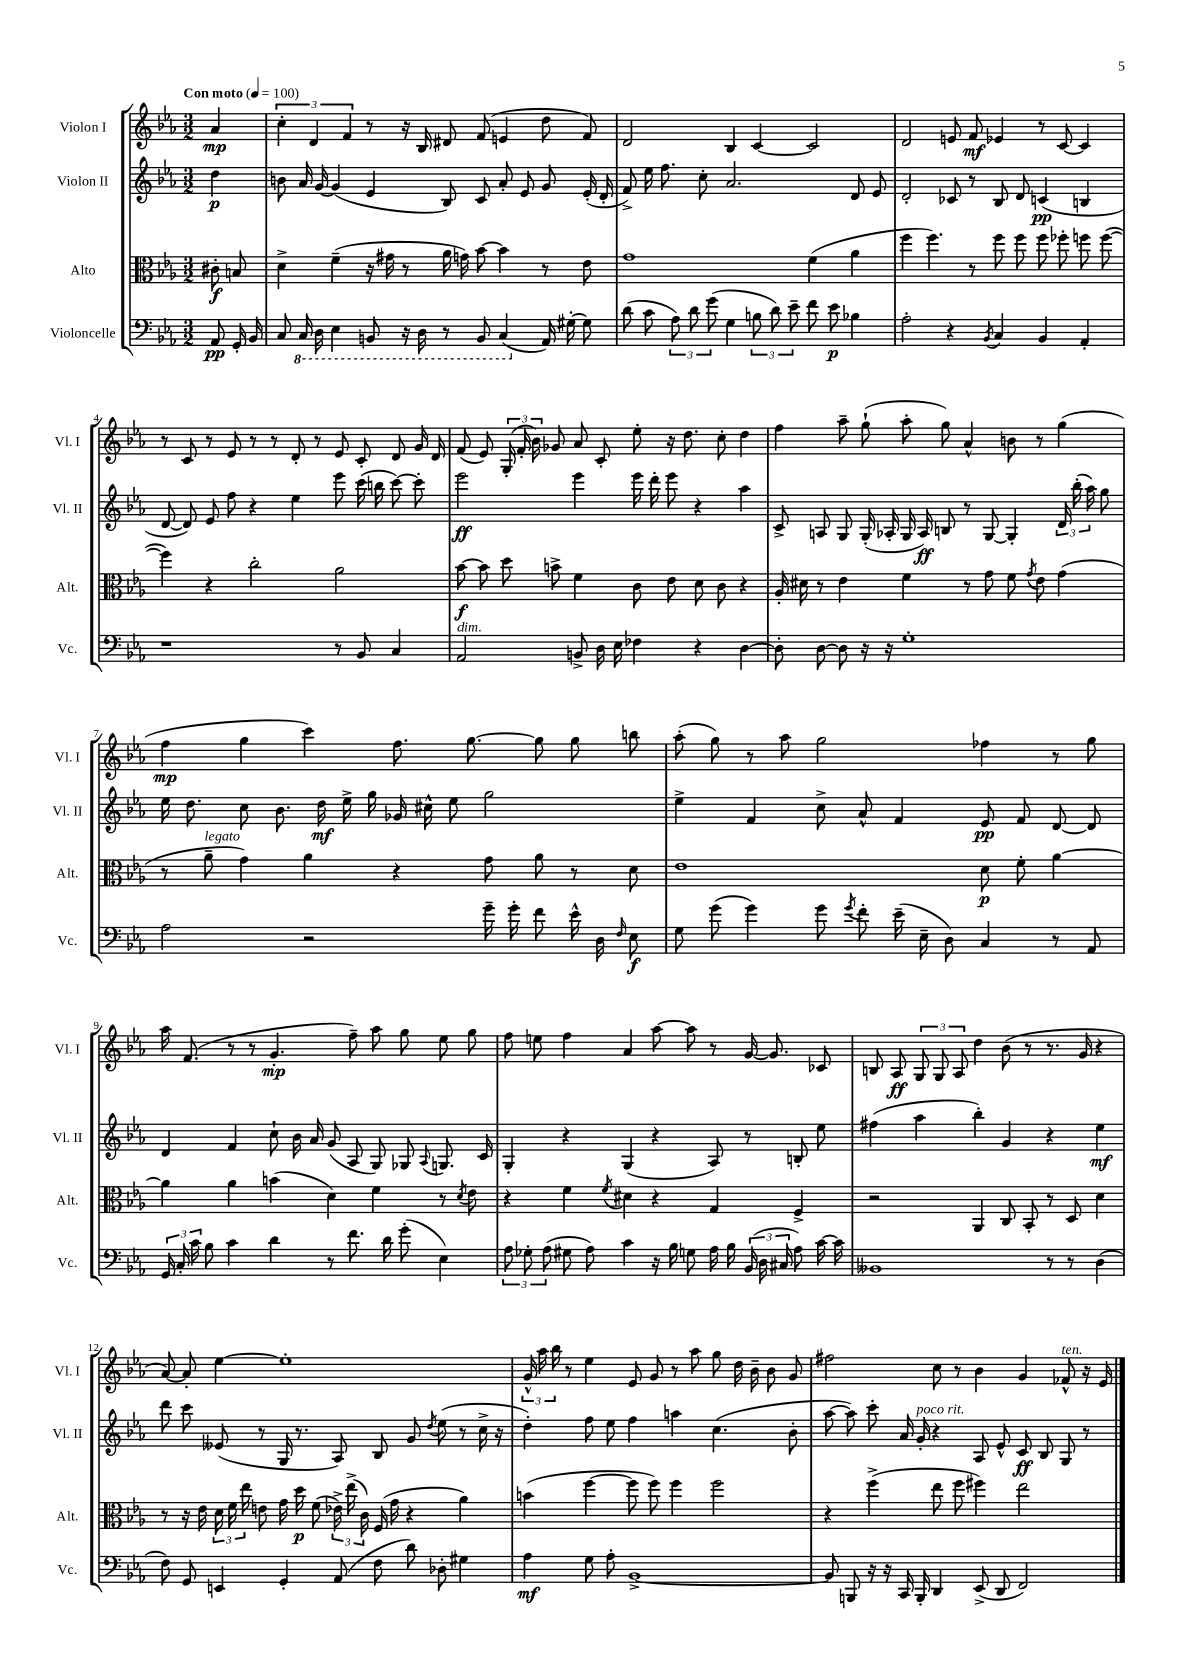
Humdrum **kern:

**kern	**dynam	**kern	**dynam	**kern	**dynam	**kern	**dynam
*part4	*part4	*part3	*part3	*part2	*part2	*part1	*part1
*staff4	*staff4	*staff3	*staff3	*staff2	*staff2	*staff1	*staff1
*I"Violoncelle	*	*I"Alto	*	*I"Violon II	*	*I"Violon I	*
*I'Vc.	*	*I'Alt.	*	*I'Vl. II	*	*I'Vl. I	*
*clefF4	*	*clefC3	*	*clefG2	*	*clefG2	*
*k[b-e-a-]	*	*k[b-e-a-]	*	*k[b-e-a-]	*	*k[b-e-a-]	*
*M3/2	*	*M3/2	*	*M3/2	*	*M3/2	*
*MM100	*	*MM100	*	*MM100	*	*MM100	*
=	=	=	=	=	=	=	=
!	!	!	!	!	!	!LO:TX:a:B:t=Con moto	!
8AA-/	pp	8c#X'\	f	4dd\	p	4a-/	mp
16GG'/	.	8Bn/	.	.	.	.	.
16BB-/	.	.	.	.	.	.	.
=1	=1	=1	=1	=1	=1	=1	=1
8C/	.	4d^\	.	8bn\	.	6cc'\	.
*8ba	*	*	*	*	*	*	*
16CC/	.	.	.	16a-/	.	.	.
.	.	.	.	.	.	6d/	.
16DD\	.	.	.	[16g/	.	.	.
4EE-\	.	(4f~\	.	(4g/]	.	.	.
.	.	.	.	.	.	6f/	.
8BBBn/	.	16r	.	4e-/	.	8r	.
.	.	16g#X\	.	.	.	.	.
16r	.	8r	.	.	.	16r	.
16DD\	.	.	.	.	.	16B-/	.
8r	.	16a-\	.	8B-/)	.	8d#X/	.
.	.	16gn\)	.	.	.	.	.
8BBB/	.	[8b-\	.	8c/	.	(8f/	.
(4CC/	.	4b-\]	.	8a-'/	.	4en/	.
.	.	.	.	8e-/	.	.	.
*X8ba	*	*	*	*	*	*	*
16AA-/)	.	8r	.	8g/	.	8dd\	.
[16G#X'\	.	.	.	.	.	.	.
8G#\]	.	8e-\	.	(16e-'/	.	8f/)	.
.	.	.	.	16d'/	.	.	.
=2	=2	=2	=2	=2	=2	=2	=2
(8d\	.	1g	.	8f^/)	.	2d/	.
8c\	.	.	.	16ee-\	.	.	.
.	.	.	.	8.ff\	.	.	.
12A-\)	.	.	.	.	.	.	.
12d\	.	.	.	.	.	.	.
.	.	.	.	8cc'\	.	.	.
(12g\	.	.	.	.	.	.	.
4G\	.	.	.	2.a-/	.	4B-/	.
12Bn\	.	.	.	.	.	[4c/	.
12d\)	.	.	.	.	.	.	.
12e-~\	.	.	.	.	.	.	.
8f\	.	(4f\	.	.	.	2c/]	.
8e-\	p	.	.	.	.	.	.
4B-X\	.	4a-\	.	8d/	.	.	.
.	.	.	.	8e-/	.	.	.
=3	=3	=3	=3	=3	=3	=3	=3
2A-'\	.	4ff\	.	2d'/	.	2d/	.
.	.	4.ff\)	.	.	.	.	.
4r	.	.	.	8c-X/	.	8en/	.
.	.	8r	.	8r	.	8f/	mf
8qBB-/	.	.	.	.	.	.	.
4C/	.	8ff\	.	8B-/	.	4e-X/	.
.	.	8ff\	.	8d/	.	.	.
4BB-/	.	8ff\	.	(4cn/	pp	8r	.
.	.	8ff-X'\	.	.	.	[8c/	.
4AA-'/	.	8ffn\	.	4Bn/	.	4c/]	.
.	.	([8ff\	.	.	.	.	.
!!LO:LB:g=z
=4	=4	=4	=4	=4	=4	=4	=4
1r	.	4ff\])	.	[8d/	.	8r	.
.	.	.	.	8d/])	.	8c/	.
.	.	4r	.	8e-/	.	8r	.
.	.	.	.	8ff\	.	8e-/	.
.	.	2cc'\	.	4r	.	8r	.
.	.	.	.	.	.	8r	.
.	.	.	.	4ee-\	.	8d'/	.
.	.	.	.	.	.	8r	.
8r	.	2a-\	.	8eee-\	.	8e-/	.
8BB-/	.	.	.	(16ccc\	.	8c'/	.
.	.	.	.	16bbn\	.	.	.
4C/	.	.	.	[8ccc\)	.	8d/	.
.	.	.	.	8ccc'\]	.	16g/	.
.	.	.	.	.	.	16d/	.
=5	=5	=5	=5	=5	=5	=5	=5
!LO:TX:a:i:t=dim.	!	!	!	!	!	!	!
2AA-/	.	[8b-\	f	2eee-\	ff	(8f/	.
.	.	8b-\]	.	.	.	8e-/)	.
.	.	8dd\	.	.	.	(24G'/	.
.	.	.	.	.	.	24f'/	.
.	.	.	.	.	.	24b-\)	.
.	.	8bn^\	.	.	.	8g-X/	.
8BBn^/	.	4f\	.	4eee-\	.	8a-/	.
16D\	.	.	.	.	.	8c'/	.
16E-\	.	.	.	.	.	.	.
4F-X\	.	8c\	.	16eee-\	.	8ee-'\	.
.	.	.	.	16ddd'\	.	.	.
.	.	8e-\	.	8eee-\	.	16r	.
.	.	.	.	.	.	8.dd\	.
4r	.	8d\	.	4r	.	.	.
.	.	8c\	.	.	.	8cc'\	.
[4D\	.	4r	.	4aa-\	.	4dd\	.
=6	=6	=6	=6	=6	=6	=6	=6
8D'\]	.	16A-'/	.	8c^/	.	4ff\	.
.	.	16d#X\	.	.	.	.	.
[8D\	.	8r	.	8An/	.	.	.
8D\]	.	4e-\	.	8G/	.	8aa-~\	.
16r	.	.	.	(16G'/	.	(8gg`\	.
16r	.	.	.	16A-X'/	.	.	.
1G'	.	4f\	.	16G/	.	8aa-'\	.
.	.	.	.	16A-/)	ff	.	.
.	.	.	.	8Bn/	.	8gg\)	.
.	.	8r	.	8r	.	4a-^^/	.
.	.	8g\	.	[8G/	.	.	.
.	.	8f\	.	4G'/]	.	8bn\	.
.	.	8qg/	.	.	.	.	.
.	.	8e-\	.	.	.	8r	.
.	.	(4g\	.	24d/	.	(4gg\	.
.	.	.	.	(24bb-'\	.	.	.
.	.	.	.	24aa-\)	.	.	.
.	.	.	.	8gg\	.	.	.
!!LO:LB:g=z
=7	=7	=7	=7	=7	=7	=7	=7
2A-\	.	8r	.	16ee-\	.	4ff\	mp
.	.	.	.	8.dd\	.	.	.
!	!	!LO:TX:a:i:t=legato	!	!	!	!	!
.	.	8a-~\	.	.	.	.	.
.	.	4g\)	.	8cc\	.	4gg\	.
.	.	.	.	8.b-\	.	.	.
2r	.	4a-\	.	.	.	4ccc\)	.
.	.	.	.	16dd\	mf	.	.
.	.	.	.	16ee-^\	.	.	.
.	.	.	.	16gg\	.	.	.
.	.	4r	.	16g-X/	.	8.ff\	.
.	.	.	.	16cc#X^^\	.	.	.
.	.	.	.	8ee-\	.	.	.
.	.	.	.	.	.	[8.gg\	.
16g~\	.	8g\	.	2gg\	.	.	.
16g'\	.	.	.	.	.	.	.
8f\	.	8a-\	.	.	.	8gg\]	.
16e-^^\	.	8r	.	.	.	8gg\	.
16D\	.	.	.	.	.	.	.
16qqF/	.	.	.	.	.	.	.
8E-\	f	8d\	.	.	.	8bbn\	.
=8	=8	=8	=8	=8	=8	=8	=8
8G\	.	1e-	.	4ee-^\	.	(8aa-'\	.
(8g\	.	.	.	.	.	8gg\)	.
4g\)	.	.	.	4f/	.	8r	.
.	.	.	.	.	.	8aa-\	.
8g\	.	.	.	8cc^\	.	2gg\	.
8qg/	.	.	.	.	.	.	.
8f'\	.	.	.	8a-^^/	.	.	.
(16e-~\	.	.	.	4f/	.	.	.
16E-~\	.	.	.	.	.	.	.
8D\)	.	.	.	.	.	.	.
4C/	.	8d\	p	8e-/	pp	4ff-X\	.
.	.	8f'\	.	8f/	.	.	.
8r	.	[4a-\	.	[8d/	.	8r	.
8AA-/	.	.	.	8d/]	.	8gg\	.
!!LO:LB:g=z
=9	=9	=9	=9	=9	=9	=9	=9
24GG/	.	4a-\]	.	4d/	.	16aa-\	.
24C'/	.	.	.	.	.	.	.
.	.	.	.	.	.	(8.f/	.
24c\	.	.	.	.	.	.	.
8B-\	.	.	.	.	.	.	.
4c\	.	4a-\	.	4f/	.	8r	.
.	.	.	.	.	.	8r	.
4d\	.	(4bn\	.	8cc`\	.	4.g'/	mp
.	.	.	.	16b-\	.	.	.
.	.	.	.	16a-/	.	.	.
8r	.	4d\)	.	(8g/	.	.	.
8.f\	.	.	.	8A-/	.	8ff~\)	.
.	.	4f\	.	8G/)	.	8aa-\	.
16d\	.	.	.	.	.	.	.
(8g'\	.	.	.	8G-X/	.	8gg\	.
.	.	.	.	8qqA-/	.	.	.
4E-\)	.	8r	.	8.Gn/	.	8ee-\	.
.	.	8qd/	.	.	.	.	.
.	.	8e-\	.	.	.	8gg\	.
.	.	.	.	16c/	.	.	.
=10	=10	=10	=10	=10	=10	=10	=10
12A-\	.	4r	.	4G'/	.	8ff\	.
12G-X'\	.	.	.	.	.	.	.
.	.	.	.	.	.	8een\	.
(12A-\	.	.	.	.	.	.	.
8G#X\	.	4f\	.	4r	.	4ff\	.
8A-\)	.	.	.	.	.	.	.
.	.	8qf/	.	.	.	.	.
4c\	.	4d#X\	.	(4G/	.	4a-/	.
16r	.	4r	.	4r	.	[8aa-\	.
16B-\	.	.	.	.	.	.	.
8Gn\	.	.	.	.	.	8aa-\]	.
16A-\	.	4G/	.	8A-/)	.	8r	.
16B-\	.	.	.	.	.	.	.
(24BB-/	.	.	.	8r	.	[16g/	.
24D\	.	.	.	.	.	.	.
.	.	.	.	.	.	8.g/]	.
24C#X/	.	.	.	.	.	.	.
8A-\)	.	4F^/	.	8Bn'/	.	.	.
[16c\	.	.	.	8ee-\	.	8c-X/	.
16c\]	.	.	.	.	.	.	.
=11	=11	=11	=11	=11	=11	=11	=11
1BB--X	.	2r	.	(4ff#X\	.	8Bn/	.
.	.	.	.	.	.	8A-/	ff
.	.	.	.	4aa-\	.	12G/	.
.	.	.	.	.	.	12G/	.
.	.	.	.	.	.	12A-/	.
.	.	4AA-/	.	4bb-'\)	.	4dd\	.
.	.	8C/	.	4g/	.	(8b-\	.
.	.	8BB-'/	.	.	.	8r	.
8r	.	8r	.	4r	.	8.r	.
8r	.	8D/	.	.	.	.	.
.	.	.	.	.	.	16g/	.
(4D\	.	4d\	.	4ee-\	mf	4r	.
!!LO:LB:g=z
=12	=12	=12	=12	=12	=12	=12	=12
8F\)	.	8r	.	8ddd\	.	[8a-/)	.
8GG/	.	16r	.	8ccc\	.	8a-'/]	.
.	.	16e-\	.	.	.	.	.
4EEn/	.	24d\	.	(8e--X/	.	[4ee-\	.
.	.	24f\	.	.	.	.	.
.	.	24ee-\	.	.	.	.	.
.	.	8en\	.	8r	.	.	.
4GG'/	.	16g\	.	16G/	.	1ee-']	.
.	.	16dd\	p	8.r	.	.	.
.	.	(8f\	.	.	.	.	.
(8AA-/	.	24e-X^\)	.	8A-/)	.	.	.
.	.	(24ee-^\	.	.	.	.	.
.	.	24c\)	.	.	.	.	.
8F\	.	(16F/	.	8B-/	.	.	.
.	.	16g\	.	.	.	.	.
8d\)	.	4r	.	8g/	.	.	.
.	.	.	.	8qdd/	.	.	.
8D-X'\	.	.	.	(8ee-\	.	.	.
4G#X\	.	4a-\)	.	8r	.	.	.
.	.	.	.	16cc^\	.	.	.
.	.	.	.	16r	.	.	.
=13	=13	=13	=13	=13	=13	=13	=13
4A-\	mf	(4bn\	.	4dd'\)	.	24g^^/	.
.	.	.	.	.	.	24aa-\	.
.	.	.	.	.	.	24bb-\	.
.	.	.	.	.	.	8r	.
8G\	.	[4ff\	.	8ff\	.	4ee-\	.
8A-'\	.	.	.	8ee-\	.	.	.
[1BB-^	.	8ff\]	.	4ff\	.	8e-/	.
.	.	8ff\)	.	.	.	8g/	.
.	.	4ff\	.	4aan\	.	8r	.
.	.	.	.	.	.	8aa-\	.
.	.	2ff\	.	(4.cc\	.	8gg\	.
.	.	.	.	.	.	16dd\	.
.	.	.	.	.	.	16b-~\	.
.	.	.	.	.	.	8b-\	.
.	.	.	.	8b-'\	.	8g/	.
=14	=14	=14	=14	=14	=14	=14	=14
8BB-/]	.	4r	.	[8aa-\	.	2ff#X\	.
8BBBn/	.	.	.	8aa-\])	.	.	.
16r	.	(4ff^\	.	8ccc'\	.	.	.
16r	.	.	.	.	.	.	.
16CC/	.	.	.	16a-/	.	.	.
!	!	!	!	!LO:TX:a:i:t=poco rit.	!	!	!
16BBB'/	.	.	.	16g'/	.	.	.
4DD/	.	8ee-\	.	4r	.	8cc\	.
.	.	8ff\	.	.	.	8r	.
(8EE-^/	.	4ff#X\)	.	8A-/	.	4b-\	.
8DD/	.	.	.	8e-^^/	.	.	.
2FF/)	.	2ee-\	.	8c/	ff	4g/	.
.	.	.	.	8B-/	.	.	.
!	!	!	!	!	!	!LO:TX:a:i:t=ten.	!
.	.	.	.	8G/	.	8f-X^^/	.
.	.	.	.	8r	.	16r	.
.	.	.	.	.	.	16e-/	.
==	==	==	==	==	==	==	==
*-	*-	*-	*-	*-	*-	*-	*-
